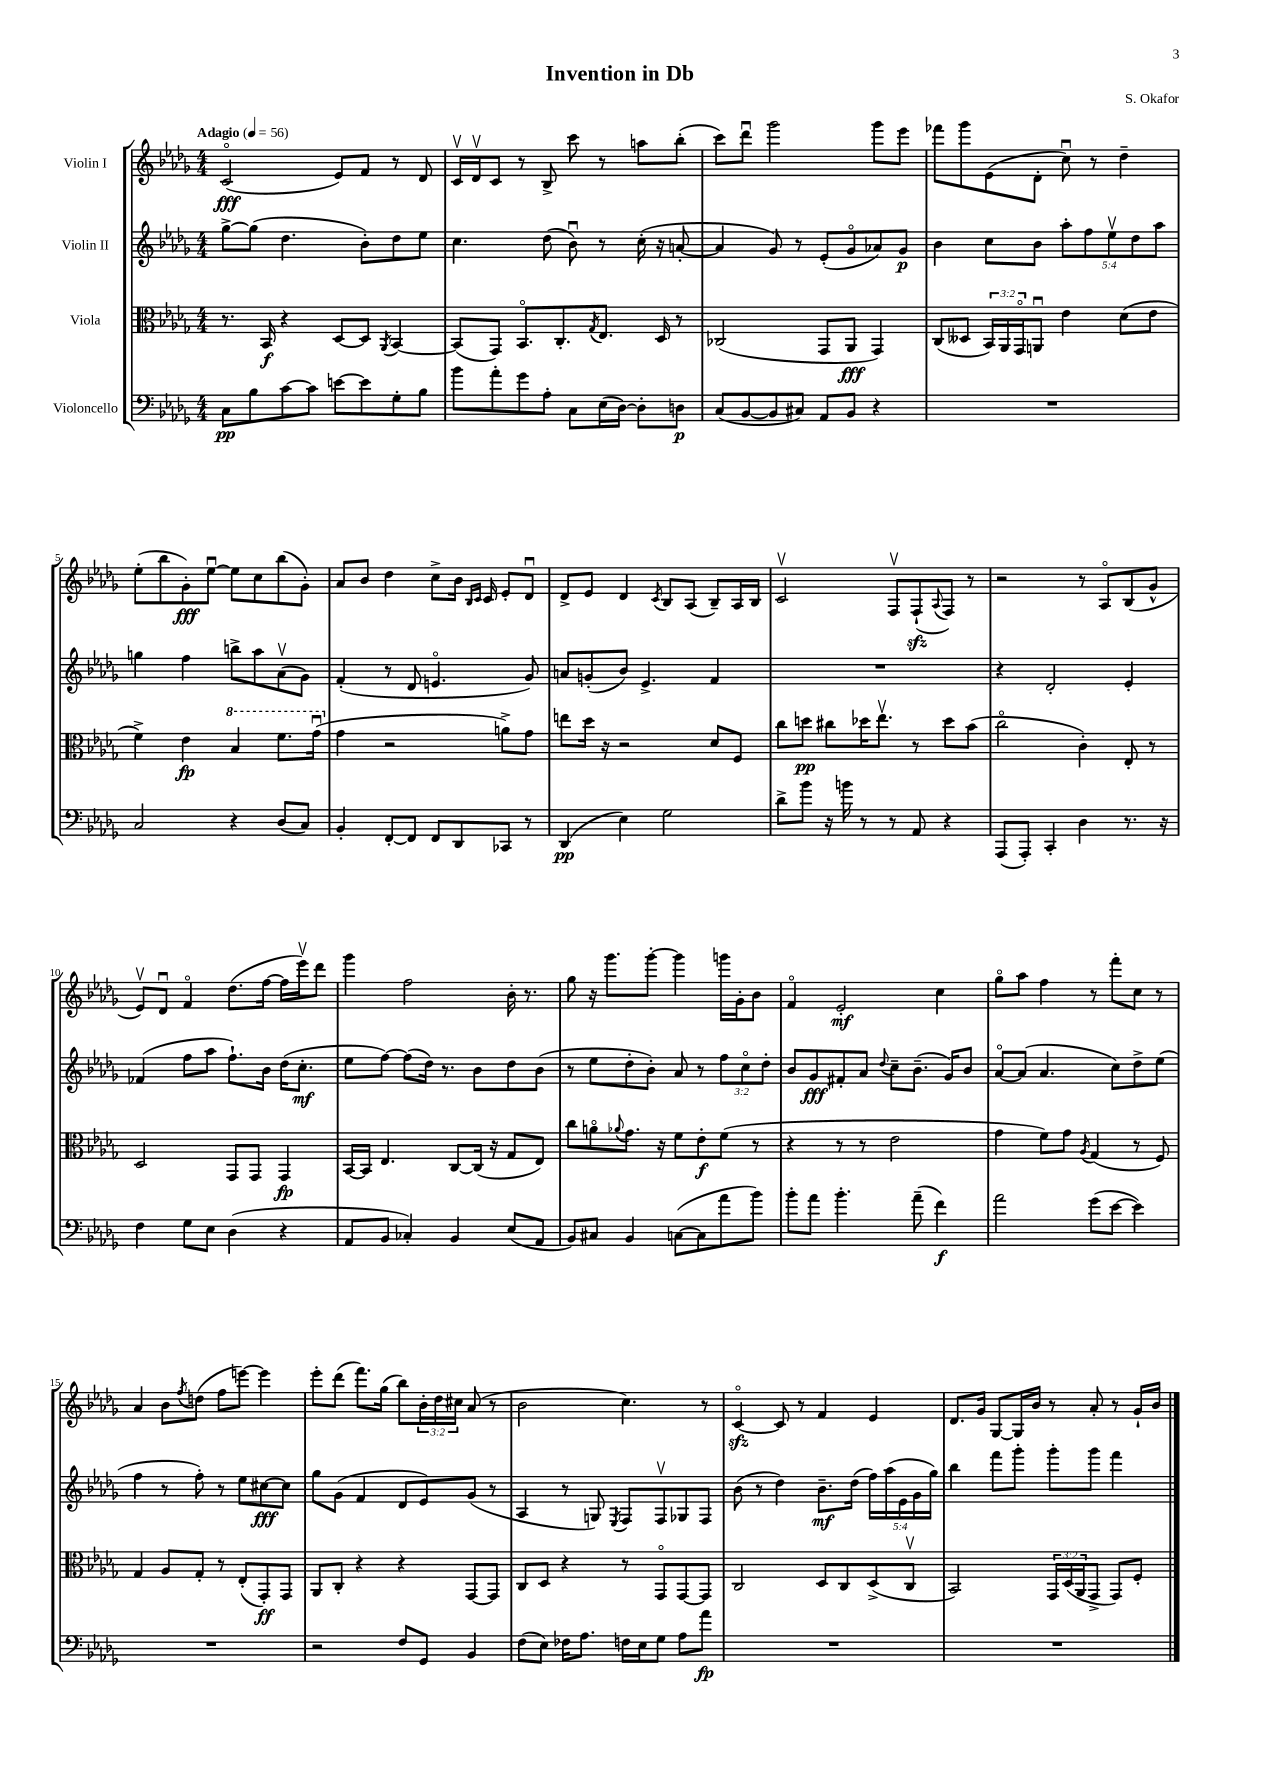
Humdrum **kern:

**kern	**dynam	**kern	**dynam	**kern	**dynam	**kern	**dynam
*part4	*part4	*part3	*part3	*part2	*part2	*part1	*part1
*staff4	*staff4	*staff3	*staff3	*staff2	*staff2	*staff1	*staff1
*I"Violoncello	*	*I"Viola	*	*I"Violin II	*	*I"Violin I	*
*clefF4	*	*clefC3	*	*clefG2	*	*clefG2	*
*k[b-e-a-d-g-]	*	*k[b-e-a-d-g-]	*	*k[b-e-a-d-g-]	*	*k[b-e-a-d-g-]	*
*M4/4	*	*M4/4	*	*M4/4	*	*M4/4	*
*MM56	*	*MM56	*	*MM56	*	*MM56	*
=1	=1	=1	=1	=1	=1	=1	=1
!	!	!	!	!	!	!LO:TX:a:B:t=Adagio	!
8C\L	pp	8.r	.	[8gg-^\L	.	(2c/	fff
8B-\	.	.	.	(8gg-\J]	.	.	.
.	.	16BB-/	f	.	.	.	.
[8c\	.	4r	.	4.dd-\	.	.	.
8c\J]	.	.	.	.	.	.	.
[8en\L	.	[8D-/L	.	.	.	8e-/L)	.
8e\]	.	8D-/J]	.	8b-'\L)	.	8f/J	.
.	.	8qAA-/	.	.	.	.	.
8G-'\	.	[4BB-/	.	8dd-\	.	8r	.
8B-\J	.	.	.	8ee-\J	.	8d-/	.
=2	=2	=2	=2	=2	=2	=2	=2
8b-\L	.	(8BB-/L]	.	4.cc\	.	16cv/LL	.
.	.	.	.	.	.	16d-v/J	.
8a-'\	.	8GG-/J)	.	.	.	8c/J	.
8g-\	.	8.BB-/L	.	.	.	8r	.
8A-'\J	.	.	.	(8dd-\	.	8B-^/	.
.	.	8.C'/	.	.	.	.	.
8C\L	.	.	.	8b-u\)	.	8ccc\	.
.	.	8qG-/	.	.	.	.	.
(16E-\L	.	8.E-/J	.	8r	.	8r	.
[16D-\JJ)	.	.	.	.	.	.	.
8D-'\L]	.	.	.	(16cc'\	.	8aan\L	.
.	.	16D-/	.	16r	.	.	.
8Dn\J	p	8r	.	[8an'/	.	(8bb-'\J	.
=3	=3	=3	=3	=3	=3	=3	=3
(8C/L	.	(2C-X/	.	4a/]	.	8ccc\L)	.
[8BB-/	.	.	.	.	.	8ddd-u\J	.
8BB-/]	.	.	.	8g-/)	.	2ggg-\	.
8C#X/J)	.	.	.	8r	.	.	.
8AA-/L	.	8GG-/L	.	(8e-'/L	.	.	.
8BB-/J	.	8AA-/J	fff	8g-/	.	.	.
4r	.	4GG-/)	.	8a-X/)	.	8ggg-\L	.
.	.	.	.	8g-/J	p	8eee-\J	.
=4	=4	=4	=4	=4	=4	=4	=4
1r	.	(8C/L	.	4b-\	.	8fff-X\L	.
.	.	8D--X/J	.	.	.	8ggg-\	.
.	.	24BB-/LL)	.	8cc\L	.	(8e-\	.
.	.	24AA-/	.	.	.	.	.
.	.	24GG-/J	.	.	.	.	.
.	.	8AAnu/J	.	8b-\J	.	8d-'\J	.
.	.	4e-\	.	10aa-'\L	.	8ccu\)	.
.	.	.	.	10ff\	.	.	.
.	.	.	.	.	.	8r	.
.	.	.	.	10ee-v\	.	.	.
.	.	(8d-\L	.	.	.	4dd-~\	.
.	.	.	.	10dd-\	.	.	.
.	.	8e-\J	.	.	.	.	.
.	.	.	.	10aa-\J	.	.	.
!!LO:LB:g=z
=5	=5	=5	=5	=5	=5	=5	=5
2C/	.	4f^\)	.	4ggn\	.	(8ee-'\L	.
.	.	.	.	.	.	8bb-\	.
.	.	4e-\	fp	4ff\	.	8g-'\)	fff
.	.	.	.	.	.	[8ee-u\J	.
*	*	*8va	*	*	*	*	*
4r	.	4b-/	.	8bbn^\L	.	8ee-\L]	.
.	.	.	.	8aa-\	.	8cc\	.
(8D-/L	.	8.ff\L	.	(8a-v\	.	(8bb-\	.
8C/J)	.	.	.	8g-\J)	.	8g-'\J)	.
.	.	(16gg-u\Jk	.	.	.	.	.
=6	=6	=6	=6	=6	=6	=6	=6
*	*	*X8va	*	*	*	*	*
4BB-'/	.	4g-\	.	(4f'/	.	8a-/L	.
.	.	.	.	.	.	8b-/J	.
[8FF'/L	.	2r	.	8r	.	4dd-\	.
8FF/J]	.	.	.	8d-/	.	.	.
8FF/L	.	.	.	4.en/	.	8cc^\L	.
8DD-/	.	.	.	.	.	16b-\Jk	.
.	.	.	.	.	.	16qqB-/LL	.
.	.	.	.	.	.	16qqc/JJ	.
.	.	.	.	.	.	16c/	.
8CC-X/J	.	8an^\L)	.	.	.	8e-'/L	.
8r	.	8g-\J	.	8g-/)	.	8d-u/J	.
=7	=7	=7	=7	=7	=7	=7	=7
(4DD-/	pp	8een\L	.	8an/L	.	8d-^/L	.
.	.	16dd-\Jk	.	(8gn'/	.	8e-/J	.
.	.	16r	.	.	.	.	.
4E-\)	.	2r	.	8b-/J)	.	4d-/	.
.	.	.	.	4.e-^/	.	.	.
.	.	.	.	.	.	8qc/	.
2G-\	.	.	.	.	.	8B-/L	.
.	.	.	.	.	.	(8A-/J	.
.	.	8d-/L	.	4f/	.	8B-~/L)	.
.	.	8F/J	.	.	.	16A-/L	.
.	.	.	.	.	.	16B-/JJ	.
=8	=8	=8	=8	=8	=8	=8	=8
8d-^\L	.	8cc\L	.	1r	.	2cv/	.
8b-\J	.	8ddn\J	pp	.	.	.	.
16r	.	8cc#X\L	.	.	.	.	.
16bn\	.	.	.	.	.	.	.
8r	.	16dd-X\K	.	.	.	.	.
.	.	8.ee-v\J	.	.	.	.	.
8r	.	.	.	.	.	8Fv/L	.
8AA-/	.	8r	.	.	.	(8Fzz`/	.
.	.	.	.	.	.	8qqA-/	.
4r	.	8dd-\L	.	.	.	8F/J)	.
.	.	(8b-\J	.	.	.	8r	.
=9	=9	=9	=9	=9	=9	=9	=9
(8AAA-/L	.	2cc\	.	4r	.	2r	.
8AAA-'/J)	.	.	.	.	.	.	.
4CC'/	.	.	.	2d-'/	.	.	.
4D-\	.	4c'\)	.	.	.	8r	.
.	.	.	.	.	.	8A-/L	.
8.r	.	8E-'/	.	4e-'/	.	(8B-/	.
.	.	8r	.	.	.	8g-^^/J	.
16r	.	.	.	.	.	.	.
!!LO:LB:g=z
=10	=10	=10	=10	=10	=10	=10	=10
4F\	.	2D-/	.	(4f-X/	.	8e-v/L)	.
.	.	.	.	.	.	8d-u/J	.
8G-\L	.	.	.	8ff\L	.	4f/	.
8E-\J	.	.	.	8aa-\J	.	.	.
(4D-\	.	8GG-/L	.	8.ff`\L)	.	(8.dd-\L	.
.	.	8GG-/J	.	.	.	.	.
.	.	.	.	16b-\Jk	.	[16ff\Jk	.
4r	.	4GG-/	fp	(16dd-\KL	.	16ff\LL]	.
.	.	.	.	8.cc'\J	mf	16eee-v\J)	.
.	.	.	.	.	.	8ddd-\J	.
=11	=11	=11	=11	=11	=11	=11	=11
8AA-/L	.	[16BB-/LL	.	8ee-\L	.	4ggg-\	.
.	.	16BB-/JJ]	.	.	.	.	.
8BB-/J	.	4.E-/	.	[8ff\J)	.	.	.
4C-X'/)	.	.	.	(8ff\L]	.	2ff\	.
.	.	.	.	16dd-\Jk)	.	.	.
.	.	.	.	8.r	.	.	.
4BB-/	.	[8C/L	.	.	.	.	.
.	.	(16C/Jk]	.	8b-\L	.	.	.
.	.	16r	.	.	.	.	.
(8E-/L	.	8G-/L	.	8dd-\	.	16b-'\	.
.	.	.	.	.	.	8.r	.
8AA-/J	.	8E-/J)	.	(8b-\J	.	.	.
=12	=12	=12	=12	=12	=12	=12	=12
8BB-/L)	.	8cc\L	.	8r	.	8gg-\	.
8C#X/J	.	8an\	.	8ee-\L	.	16r	.
.	.	.	.	.	.	8.ggg-\L	.
.	.	8qqa-X/	.	.	.	.	.
4BB-/	.	8.g-\J	.	8dd-'\	.	.	.
.	.	.	.	8b-'\J)	.	[8ggg-'\J	.
.	.	16r	.	.	.	.	.
([8Cn\L	.	8f\L	.	8a-/	.	4ggg-\]	.
8C\]	.	8e-'\	f	8r	.	.	.
8a-\	.	(8f\J	.	12ff\L	.	16gggn\LL	.
.	.	.	.	.	.	16g-'\J	.
.	.	.	.	12cc\	.	.	.
8b-\J)	.	8r	.	.	.	8b-\J	.
.	.	.	.	12dd-'\J	.	.	.
=13	=13	=13	=13	=13	=13	=13	=13
8b-'\L	.	4r	.	8b-/L	.	4f/	.
8a-\J	.	.	.	8g-/	fff	.	.
4.b-'\	.	8r	.	8f#X'/	.	2e-'/	mf
.	.	8r	.	8a-/J	.	.	.
.	.	.	.	8qqdd-/	.	.	.
.	.	2e-\	.	8cc~\L	.	.	.
(8a-~\	.	.	.	(8.b-~\J	.	.	.
4f\)	f	.	.	.	.	4cc\	.
.	.	.	.	16g-/KL)	.	.	.
.	.	.	.	8b-/J	.	.	.
=14	=14	=14	=14	=14	=14	=14	=14
2a-\	.	4g-\	.	[8a-/L	.	8gg-\L	.
.	.	.	.	(8a-/J]	.	8aa-\J	.
.	.	8f\L)	.	4.a-/	.	4ff\	.
.	.	8g-\J	.	.	.	.	.
.	.	8qA-/	.	.	.	.	.
(8g-\L	.	(4G-/	.	.	.	8r	.
[8e-\J	.	.	.	8cc\L)	.	8fff'\L	.
4e-\])	.	8r	.	8dd-^\	.	8cc\J	.
.	.	8F/)	.	(8ee-\J	.	8r	.
!!LO:LB:g=z
=15	=15	=15	=15	=15	=15	=15	=15
1r	.	4G-/	.	4ff\	.	4a-/	.
.	.	8A-/L	.	8r	.	8b-\L	.
.	.	.	.	.	.	8qff/	.
.	.	8G-'/J	.	8ff'\)	.	(8ddn\J	.
.	.	8r	.	8r	.	8ff\L	.
.	.	(8E-'/L	.	8ee-\L	.	[8eeen\J)	.
.	.	8GG-'/)	ff	[8cc#X\	fff	4eee\]	.
.	.	8GG-/J	.	8cc#\J]	.	.	.
=16	=16	=16	=16	=16	=16	=16	=16
2r	.	8AA-/L	.	8gg-\L	.	8eee-'\L	.
.	.	8C'/J	.	(8g-\J	.	(8ddd-\J	.
.	.	4r	.	4f/	.	8.fff\L)	.
.	.	.	.	.	.	(16gg-\Jk	.
8F/L	.	4r	.	8d-/L	.	8bb-\L)	.
8GG-/J	.	.	.	8e-/)	.	24b-'\L	.
.	.	.	.	.	.	24dd-\	.
.	.	.	.	.	.	24cc#X\JJ	.
4BB-/	.	[8GG-/L	.	(8g-/J	.	(8a-/	.
.	.	8GG-/J]	.	8r	.	8r	.
=17	=17	=17	=17	=17	=17	=17	=17
(8F\L	.	8C/L	.	4A-/	.	2b-\	.
8E-\J)	.	8D-/J	.	.	.	.	.
16F-X\KL	.	4r	.	8r	.	.	.
8.A-\J	.	.	.	.	.	.	.
.	.	.	.	8Gn/)	.	.	.
.	.	.	.	8qE-/	.	.	.
16Fn\LL	.	8r	.	8F/L	.	4.cc\)	.
16E-\J	.	.	.	.	.	.	.
8G-\J	.	8GG-/L	.	8Fv/	.	.	.
8A-\L	.	[8GG-/	.	8G-X/	.	.	.
8a-\J	fp	8GG-/J]	.	8F/J	.	8r	.
=18	=18	=18	=18	=18	=18	=18	=18
1r	.	2C/	.	(8b-\	.	[4czz/	.
.	.	.	.	8r	.	.	.
.	.	.	.	4dd-\)	.	8c/]	.
.	.	.	.	.	.	8r	.
.	.	8D-/L	.	8.b-~\L	mf	4f/	.
.	.	8C/	.	.	.	.	.
.	.	.	.	(16dd-\Jk	.	.	.
.	.	(8D-^/	.	20ff\LL)	.	4e-/	.
.	.	.	.	(20aa-\	.	.	.
.	.	.	.	20e-\	.	.	.
.	.	8Cv/J	.	.	.	.	.
.	.	.	.	20g-\	.	.	.
.	.	.	.	20gg-\JJ)	.	.	.
=19	=19	=19	=19	=19	=19	=19	=19
1r	.	2BB-/)	.	4bb-\	.	8.d-/L	.
.	.	.	.	.	.	16g-/Jk	.
.	.	.	.	8fff\L	.	[8G-/L	.
.	.	.	.	8ggg-'\J	.	16G-/L]	.
.	.	.	.	.	.	16b-/JJ	.
.	.	24GG-/LL	.	8ggg-'\L	.	8r	.
.	.	(24D-/	.	.	.	.	.
.	.	24AA-/J	.	.	.	.	.
.	.	8GG-^/J	.	8ggg-\J	.	8a-'/	.
.	.	8GG-/L)	.	4fff\	.	8r	.
.	.	8F'/J	.	.	.	16g-`/LL	.
.	.	.	.	.	.	16b-/JJ	.
==	==	==	==	==	==	==	==
*-	*-	*-	*-	*-	*-	*-	*-
